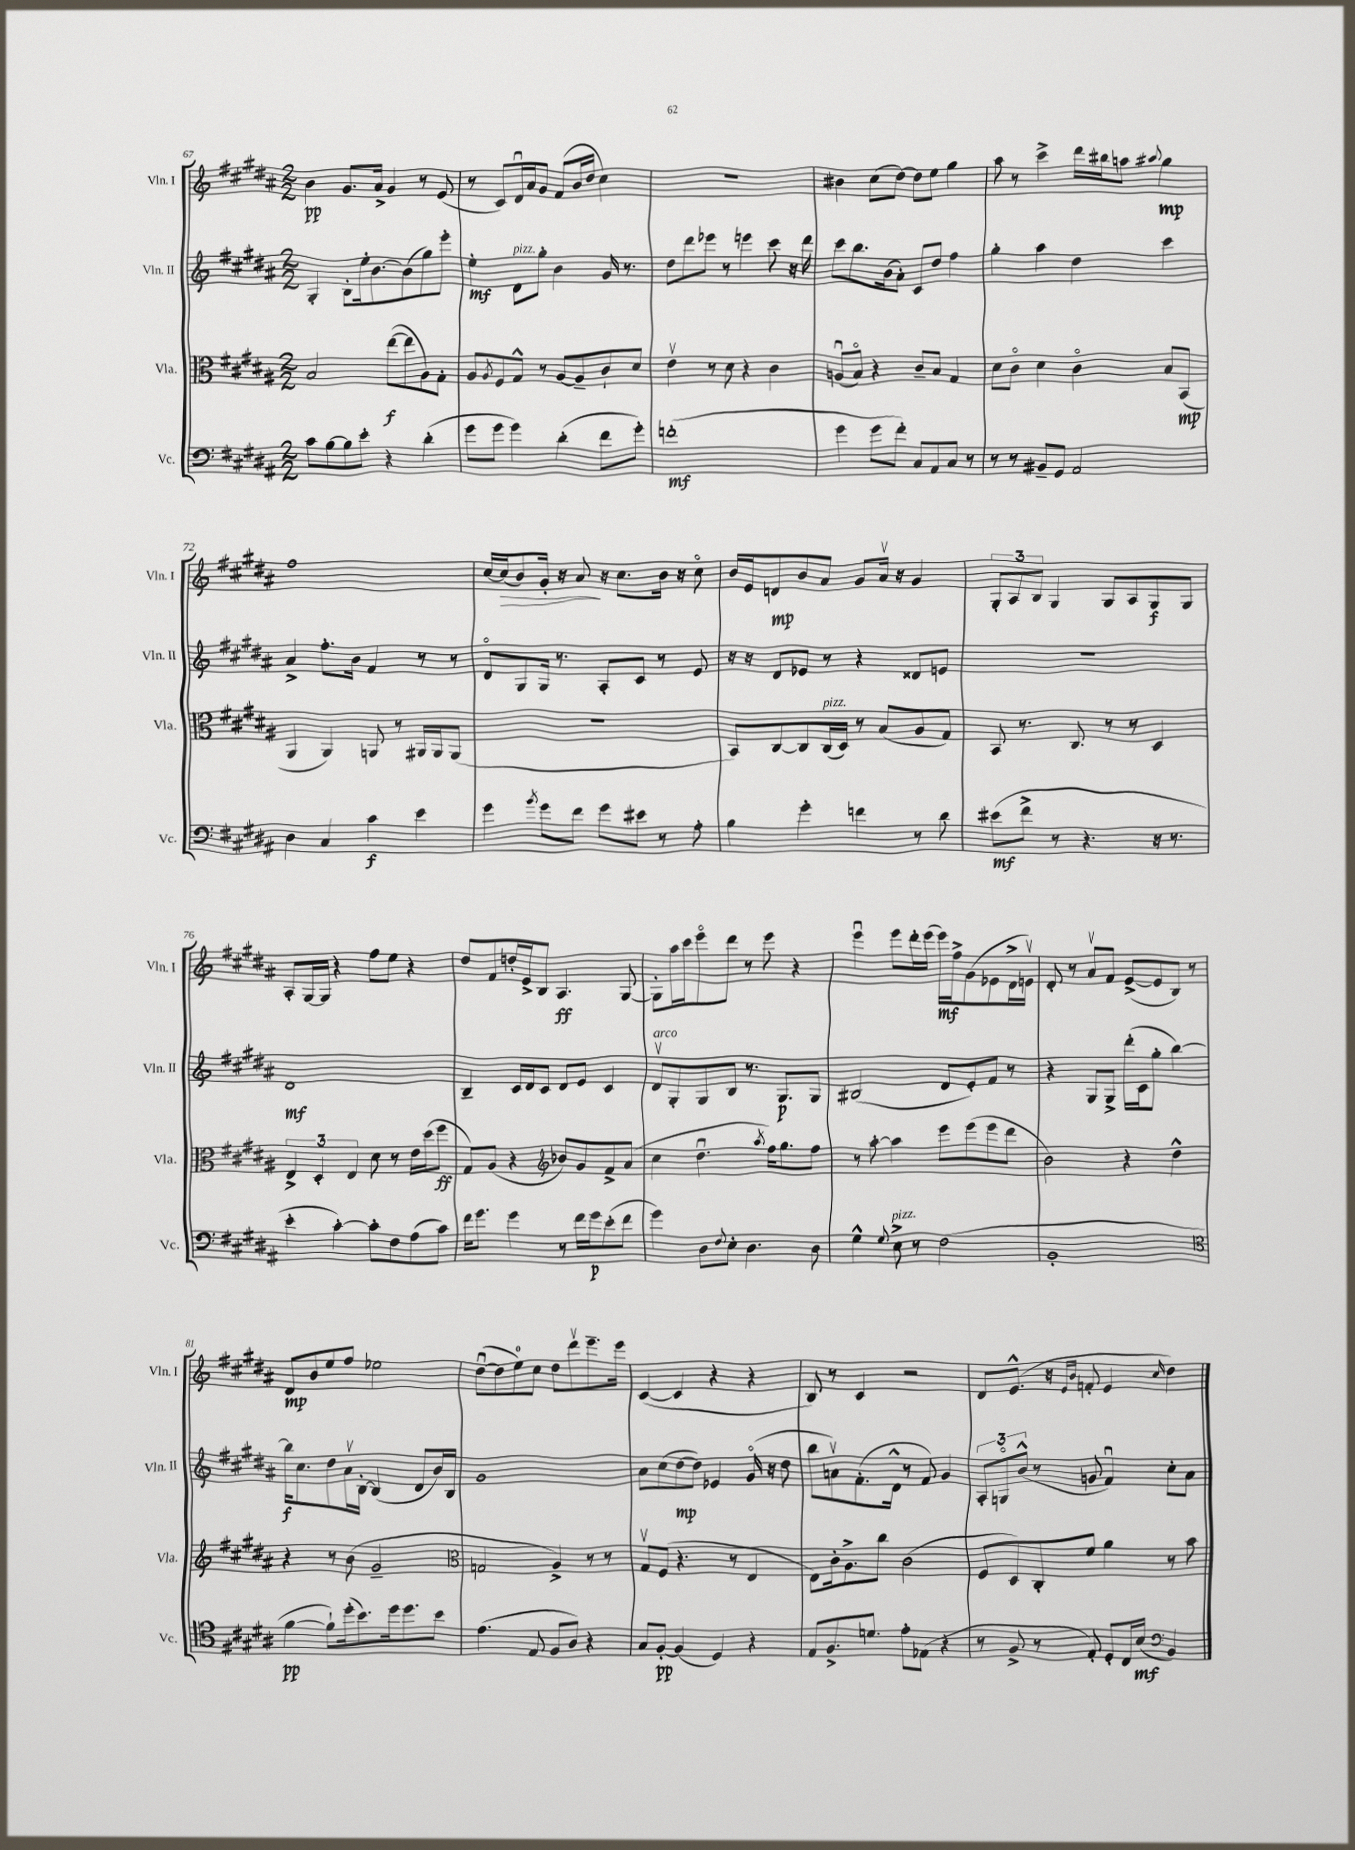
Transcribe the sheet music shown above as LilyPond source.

<<
\new StaffGroup <<
\new Staff = "s0" \with { instrumentName = "Vln. I" shortInstrumentName = "Vln. I" } {
    \clef treble \key b \major \numericTimeSignature \time 2/2
    b'4\pp gis'8. ais'16-> gis'4 r8 e'8( |
    r8 cis'8) dis'16\downbow ais'16 gis'8 fis'8( b'16 dis''16 cis''4) |
    R1 |
    bis'4 cis''8( dis''8~) dis''8 e''8 gis''4 |
    ais''8 r8 cis'''4-> dis'''16 bis''16 a''8 \appoggiatura { ais''8 } gis''4\mp |
    fis''1 |
    cis''16~ cis''16\>( b'8) gis'16-. r16 ais'8\! r16 cis''8. b'16 r16 cis''8\flageolet |
    b'16 e'16 d'8\mp b'8 ais'8 gis'8 ais'16\upbow r16 gis'4 |
    \tuplet 3/2 { gis8-. ais8 b8 } gis4 gis8 ais8 gis8\f gis8 |
    ais8-. gis16~ gis16 r4 fis''8 e''8 r4 |
    dis''8 fis'8 d''16-. e'16-> b8 ais4.\ff gis8~ |
    gis8-. ais''16 cis'''16 e'''8\flageolet dis'''8 r8 e'''8 r4 |
    e'''4\downbow e'''8 dis'''16-. e'''16( e'''16\mf) fis''16-> gis'8( ees'8 dis'16-> e'16\upbow) |
    dis'8-. r8 ais'8\upbow fis'8 e'8~->( e'8 b8) r8 |
    dis'8\mp b'8 e''8 fis''8 ees''2 |
    dis''8~\downbow( dis''8 e''8-0) cis''8 dis''8 dis'''8\upbow e'''8.-- e'''16 |
    cis'4~( cis'4 r4 r4 |
    b8) r8 cis'4 r2 |
    dis'8 e'8.-^( r16 \grace { e'16 b'16 } f'8-. e'4 \grace { cis''16 } dis''4) \bar "|." |
}
\new Staff = "s1" \with { instrumentName = "Vln. II" shortInstrumentName = "Vln. II" } {
    \clef treble \key b \major \numericTimeSignature \time 2/2
    gis4-. b8-. e''16-. b'8.~ b'8( gis''8) e'''8-. |
    e''4-.\mf dis'8^\markup { \italic "pizz." } gis''8-. b'4 gis'16 r8. |
    dis''8 dis'''8 ees'''8 r8 e'''4 cis'''8 r16 dis'''16 |
    cis'''8 b''8. b'16( ais'8-.) cis'8 dis''8 fis''4 |
    gis''4-. ais''4 dis''4 cis'''4 |
    ais'4-> fis''8.-. b'16 fis'4 r8 r8 |
    dis'8\flageolet gis8 gis16 r8. ais8-. cis'8 r8 e'8 |
    r16 r16 dis'8 ees'8 r8 r4 disis'8 e'8 |
    r1 |
    dis'1\mf |
    b4-- cis'16 dis'16 cis'8 dis'8 e'8 cis'4 |
    dis'8\upbow^\markup { \italic "arco" } gis8-. gis8 b8 r8. gis8.\p gis8 |
    bis2( dis'8 e'8-.) fis'8 r8 |
    r4 gis8 gis8-> dis'''16-.( cis'16 gis''8-. b''4~) |
    b''16\f cis''8. dis''8 ais'16\upbow b16~-. b4( dis'8 b'16) b16 |
    gis'1 |
    ais'8 cis''8( dis''8~\mp dis''8) ees'4 gis'16\flageolet( r16 dis''8 |
    b''8 a'8\upbow) fis'8.-.( dis'16-^ r8 fis'8) gis'4 |
    \tuplet 3/2 { ais8-. g8\flageolet b'8-^( } r8 g'8 fis'4\downbow) cis''8-. ais'8 \bar "|." |
}
\new Staff = "s2" \with { instrumentName = "Vla." shortInstrumentName = "Vla." } {
    \clef alto \key b \major \numericTimeSignature \time 2/2
    b2 e''8~\f( e''8 ais8) gis8-. |
    ais8 \acciaccatura { ais8 } fis8 gis8-^ r8 ais8~ ais8-- cis'8-! dis'8 |
    e'4\upbow r8 dis'8 r4 cis'4 |
    a8\downbow( b8\flageolet) r4 cis'8-- b8 gis4 |
    dis'8 cis'8\flageolet dis'4 cis'4\flageolet b8 b,8\mp( |
    ais,4 ais,4) a,8 r8 ais,16 ais,16 ais,8( |
    R1 |
    b,8) cis8~ cis8 cis16^\markup { \italic "pizz." }( dis16) r8 b8( ais8 gis8) |
    b,8 r8. cis8. r8 r8 dis4 |
    \tuplet 3/2 { e4-> dis4-. e4 } dis'8 r8 e'16 dis''16( fis''8\ff |
    gis8) ais8( r4 \clef treble bes'8) gis'8 fis'8-> ais'8( |
    cis''4 dis''4.\downbow \acciaccatura { ais''8 } fis''16) gis''8. fis''8 |
    r8 ais''8~-. ais''4 e'''8 e'''8( e'''8 dis'''8 |
    b'2) r4 dis''4-^ |
    r4 r8 b'8( gis'2-- |
    \clef alto g2 ais4->) r8 r8 |
    gis8\upbow fis8( r4. r8 e4 |
    e8) cis'16-. ais8.-> cis''8 cis'2( |
    fis8 dis8) cis8-. fis'8 ais'4 r8 b'8 \bar "|." |
}
\new Staff = "s3" \with { instrumentName = "Vc." shortInstrumentName = "Vc." } {
    \clef bass \key b \major \numericTimeSignature \time 2/2
    cis'8 b8~ b8 e'8-. r4 dis'4-.( |
    gis'8 gis'8 gis'4) dis'4-.( fis'8 gis'8-.) |
    f'1-.\mf( |
    gis'4 gis'8 fis'8-.) cis8 ais,8 cis8 r8 |
    r8 r8 bis,8-- gis,8 ais,2 |
    dis4 cis4 cis'4\f e'4 |
    gis'4 \acciaccatura { b'8 } gis'8 fis'8 gis'8 eis'8 r8 ais8-. |
    b4 gis'4-. f'4 r8 dis'8 |
    eis'8\mf( fis'8-> r8 r4. r16 r8. |
    e'4-. cis'4~-.) cis'8-. fis8 ais8( cis'8) |
    fis'16 gis'8. gis'4 r8 fis'16 gis'16\p e'8-.( fis'8 |
    gis'4) dis8 \appoggiatura { fis8 } e8-. dis4. dis8 |
    gis4-^ \appoggiatura { gis8 } e8->^\markup { \italic "pizz." } r8 fis2( |
    b,1-. |
    \clef tenor fis'4~\pp fis'8-!) dis''16-.( b'8.) dis''16 dis''8. b'8 |
    e'4.( e8 fis8 ais8) r4 |
    gis8 fis8~-.\pp fis4( dis4) r4 |
    e8 fis8.-> d'8. e'8-. ees8( r4 |
    r8 fis8-> r8 e8-.) dis8-. cis16 b16\mf( \clef bass b,4) \bar "|." |
}
>>
>>
\layout { \context { \Score currentBarNumber = #67 } }
